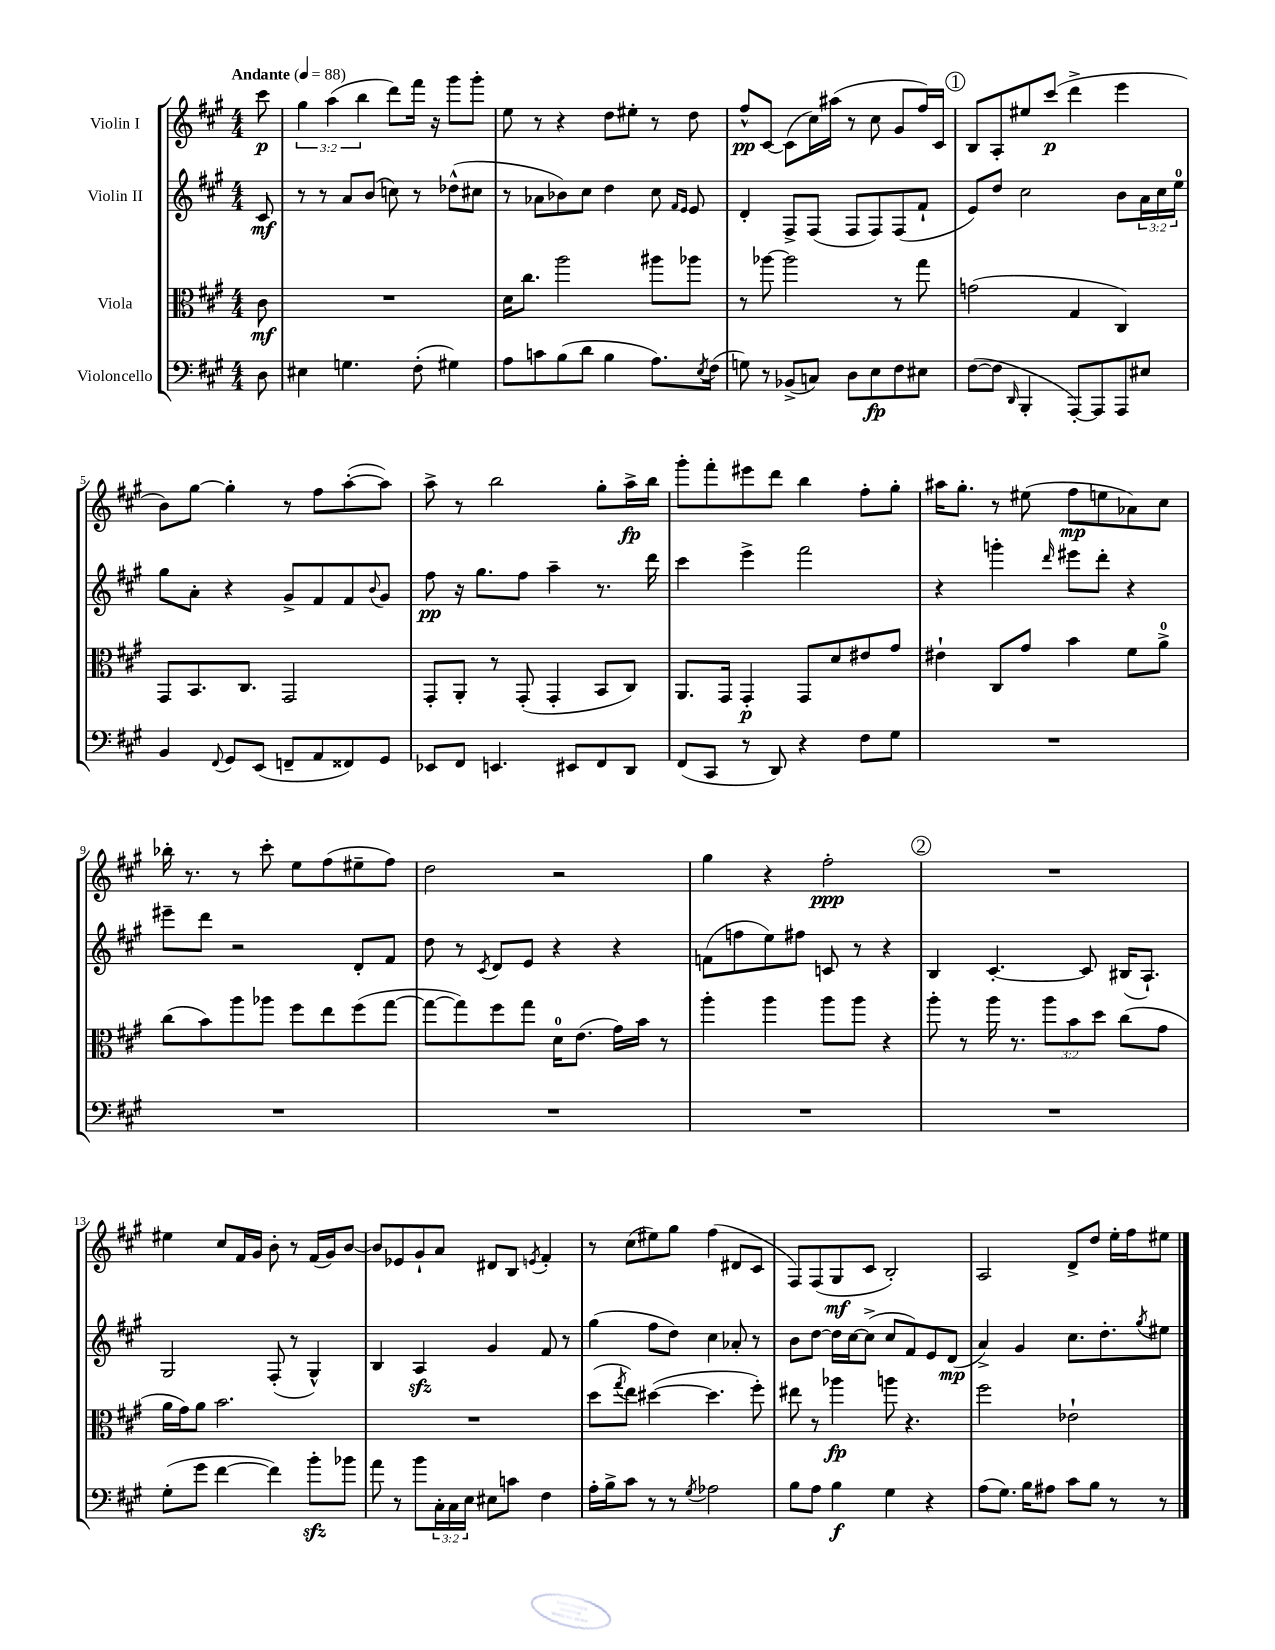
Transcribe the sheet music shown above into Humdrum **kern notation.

**kern	**dynam	**kern	**dynam	**kern	**dynam	**kern	**dynam
*part4	*part4	*part3	*part3	*part2	*part2	*part1	*part1
*staff4	*staff4	*staff3	*staff3	*staff2	*staff2	*staff1	*staff1
*I"Violoncello	*	*I"Viola	*	*I"Violin II	*	*I"Violin I	*
*clefF4	*	*clefC3	*	*clefG2	*	*clefG2	*
*k[f#c#g#]	*	*k[f#c#g#]	*	*k[f#c#g#]	*	*k[f#c#g#]	*
*M4/4	*	*M4/4	*	*M4/4	*	*M4/4	*
*MM88	*	*MM88	*	*MM88	*	*MM88	*
=	=	=	=	=	=	=	=
!	!	!	!	!	!	!LO:TX:a:B:t=Andante	!
8D\	.	8c#\	mf	8c#/	mf	8ccc#\	p
=1	=1	=1	=1	=1	=1	=1	=1
4E#X\	.	1r	.	8r	.	6gg#\	.
.	.	.	.	8r	.	.	.
.	.	.	.	.	.	(6aa\	.
4.Gn\	.	.	.	8a/L	.	.	.
.	.	.	.	.	.	6bb\	.
.	.	.	.	(8b/J	.	.	.
.	.	.	.	8ccn\)	.	8ddd\L)	.
(8F#'\	.	.	.	8r	.	16fff#\Jk	.
.	.	.	.	.	.	16r	.
4G#X\)	.	.	.	(8dd-X^^\L	.	8ggg#\L	.
.	.	.	.	8cc#X\J	.	8ggg#'\J	.
=2	=2	=2	=2	=2	=2	=2	=2
8A\L	.	16d\KL	.	8r	.	8ee\	.
.	.	8.cc#\J	.	.	.	.	.
8cn\	.	.	.	8a-X\L	.	8r	.
(8B\	.	2aa\	.	8b-X\)	.	4r	.
8d\J	.	.	.	8cc#\J	.	.	.
4B\	.	.	.	4dd\	.	8dd\L	.
.	.	.	.	.	.	8ee#X'\J	.
8.A\L)	.	8aa#X\L	.	8cc#\	.	8r	.
.	.	.	.	16qqf#/LL	.	.	.
.	.	.	.	16qqe/JJ	.	.	.
.	.	8aa-X\J	.	8e/	.	8dd\	.
8qE/	.	.	.	.	.	.	.
(16F#\Jk	.	.	.	.	.	.	.
=3	=3	=3	=3	=3	=3	=3	=3
8Gn\)	.	8r	.	4d'/	.	8ff#^^/L	pp
8r	.	[8aa-X\	.	.	.	[8c#/J	.
(8BB-X^/L	.	2aa-\]	.	8F#^/L	.	(8c#\L]	.
8Cn/J)	.	.	.	(8F#/J	.	16cc#\L)	.
.	.	.	.	.	.	(16aa#X\JJ	.
8D\L	.	.	.	8F#/L	.	8r	.
8E\	fp	.	.	8F#/)	.	8cc#\	.
8F#\	.	8r	.	(8F#/	.	8g#/L	.
8E#X\J	.	8gg#\	.	8f#`/J	.	16ff#/L)	.
.	.	.	.	.	.	16c#/JJ	.
!!LO:REH:place=s1:t=1
=4	=4	=4	=4	=4	=4	=4	=4
([8F#\L	.	(2gn\	.	8e/L)	.	8B/L	.
8F#\J]	.	.	.	8dd/J	.	8A'/	.
16qqDD/	.	.	.	.	.	.	.
4BBB'/	.	.	.	2cc#\	.	8ee#X/	.
.	.	.	.	.	.	(8ccc#/J	p
[8AAA'/L)	.	4G#/	.	.	.	4ddd^\	.
8AAA/]	.	.	.	.	.	.	.
8AAA/	.	4C#/)	.	8b\L	.	4eee\	.
8E#X/J	.	.	.	24a\L	.	.	.
.	.	.	.	24cc#\	.	.	.
.	.	.	.	24ee\JJ	.	.	.
!!LO:LB:g=z
=5	=5	=5	=5	=5	=5	=5	=5
4BB/	.	8GG#/L	.	8gg#\L	.	8b\L)	.
.	.	8.BB/	.	8a'\J	.	[8gg#\J	.
8qqFF#/	.	.	.	.	.	.	.
8GG#/L	.	.	.	4r	.	4gg#'\]	.
.	.	8.C#/J	.	.	.	.	.
(8EE/J	.	.	.	.	.	.	.
8FFn~/L	.	2GG#/	.	8g#^/L	.	8r	.
8AA/	.	.	.	8f#/	.	8ff#\L	.
8FF##X/)	.	.	.	8f#/	.	([8aa'\	.
.	.	.	.	8qqb/	.	.	.
8GG#/J	.	.	.	8g#/J	.	8aa\J])	.
=6	=6	=6	=6	=6	=6	=6	=6
8EE-X/L	.	8GG#'/L	.	8ff#\	pp	8aa^\	.
8FF#/J	.	8AA'/J	.	16r	.	8r	.
.	.	.	.	8.gg#\L	.	.	.
4.EEn/	.	8r	.	.	.	2bb\	.
.	.	(8GG#'/	.	8ff#\J	.	.	.
.	.	4GG#'/	.	4aa~\	.	.	.
8EE#X/L	.	.	.	.	.	.	.
8FF#/	.	8BB/L	.	8.r	.	8gg#'\L	.
8DD/J	.	8C#/J)	.	.	.	16aa^\L	fp
.	.	.	.	16ddd\	.	16bb\JJ	.
=7	=7	=7	=7	=7	=7	=7	=7
(8FF#/L	.	8.AA/L	.	4ccc#\	.	8ggg#'\L	.
8CC#/J	.	.	.	.	.	8fff#'\	.
.	.	16GG#/Jk	.	.	.	.	.
8r	.	4GG#'/	p	4eee^\	.	8eee#X\	.
8DD/)	.	.	.	.	.	8ddd\J	.
4r	.	8GG#/L	.	2fff#\	.	4bb\	.
.	.	8d/	.	.	.	.	.
8F#\L	.	8e#X/	.	.	.	8ff#'\L	.
8G#\J	.	8g#/J	.	.	.	8gg#'\J	.
=8	=8	=8	=8	=8	=8	=8	=8
1r	.	4e#X`\	.	4r	.	16aa#X\KL	.
.	.	.	.	.	.	8.gg#'\J	.
.	.	8C#/L	.	4gggn'\	.	8r	.
.	.	8g#/J	.	.	.	(8ee#X\	.
.	.	.	.	16qqddd/	.	.	.
.	.	4b\	.	8eee#X\L	.	8ff#\L	mp
.	.	.	.	8ddd'\J	.	8een\	.
.	.	8f#\L	.	4r	.	8a-X\)	.
.	.	8a^\J	.	.	.	8cc#\J	.
!!LO:LB:g=z
=9	=9	=9	=9	=9	=9	=9	=9
1r	.	(8cc#\L	.	8eee#X~\L	.	16bb-X'\	.
.	.	.	.	.	.	8.r	.
.	.	8b\)	.	8ddd\J	.	.	.
.	.	8aa\	.	2r	.	8r	.
.	.	8aa-X\J	.	.	.	8ccc#'\	.
.	.	8ff#\L	.	.	.	8ee\L	.
.	.	8ee\	.	.	.	(8ff#\	.
.	.	(8ff#\	.	8d'/L	.	8ee#X~\	.
.	.	[8gg#\J	.	8f#/J	.	8ff#\J)	.
=10	=10	=10	=10	=10	=10	=10	=10
1r	.	8gg#\L_	.	8dd\	.	2dd\	.
.	.	8gg#\])	.	8r	.	.	.
.	.	.	.	8qc#/	.	.	.
.	.	8ff#\	.	8d/L	.	.	.
.	.	8gg#\J	.	8e/J	.	.	.
.	.	16d\KL	.	4r	.	2r	.
.	.	(8.e\J	.	.	.	.	.
.	.	16g#\LL)	.	4r	.	.	.
.	.	16b\JJ	.	.	.	.	.
.	.	8r	.	.	.	.	.
=11	=11	=11	=11	=11	=11	=11	=11
1r	.	4aa'\	.	(8fn\L	.	4gg#\	.
.	.	.	.	8ffn\	.	.	.
.	.	4aa\	.	8ee\)	.	4r	.
.	.	.	.	8ff#X\J	.	.	.
.	.	8aa\L	.	8cn/	.	2ff#'\	ppp
.	.	8aa\J	.	8r	.	.	.
.	.	4r	.	4r	.	.	.
!!LO:REH:place=s1:t=2
=12	=12	=12	=12	=12	=12	=12	=12
1r	.	8aa'\	.	4B/	.	1r	.
.	.	8r	.	.	.	.	.
.	.	16aa\	.	[4.c#'/	.	.	.
.	.	8.r	.	.	.	.	.
.	.	12aa\L	.	.	.	.	.
.	.	12b\	.	.	.	.	.
.	.	.	.	8c#/]	.	.	.
.	.	12dd\J	.	.	.	.	.
.	.	(8cc#\L	.	(16B#X/KL	.	.	.
.	.	.	.	8.A`/J)	.	.	.
.	.	8g#\J	.	.	.	.	.
!!LO:LB:g=z
=13	=13	=13	=13	=13	=13	=13	=13
(8G#'\L	.	16a\LL	.	2G#/	.	4ee#X\	.
.	.	16g#\J)	.	.	.	.	.
8g#\J	.	8a\J	.	.	.	.	.
[4f#\	.	2.b\	.	.	.	8cc#/L	.
.	.	.	.	.	.	16f#/L	.
.	.	.	.	.	.	16g#/JJ	.
4f#\])	.	.	.	(8F#'/	.	8b'\	.
.	.	.	.	8r	.	8r	.
8bzz'\L	.	.	.	4G#^^/)	.	(16f#/LL	.
.	.	.	.	.	.	16g#/J)	.
8b-X\J	.	.	.	.	.	[8b/J	.
=14	=14	=14	=14	=14	=14	=14	=14
8a\	.	1r	.	4B/	.	8b/L]	.
8r	.	.	.	.	.	8e-X/	.
8b\L	.	.	.	4Azz/	.	8g#`/	.
24C#'\L	.	.	.	.	.	8a/J	.
24C#\	.	.	.	.	.	.	.
24E\JJ	.	.	.	.	.	.	.
8E#X\L	.	.	.	4g#/	.	8d#X/L	.
8cn\J	.	.	.	.	.	8B/J	.
.	.	.	.	.	.	8qen/	.
4F#\	.	.	.	8f#/	.	4f#'/	.
.	.	.	.	8r	.	.	.
=15	=15	=15	=15	=15	=15	=15	=15
16A'\LL	.	(8dd\L	.	(4gg#\	.	8r	.
16B^\J	.	.	.	.	.	.	.
.	.	8qgg#/	.	.	.	.	.
8c#\J	.	8ee\J)	.	.	.	(8cc#\L	.
8r	.	([4dd#X\	.	8ff#\L	.	8ee#X\)	.
8r	.	.	.	8dd\J)	.	8gg#\J	.
8qG#/	.	.	.	.	.	.	.
2A-X\	.	4.dd#\]	.	4cc#\	.	(4ff#\	.
.	.	.	.	8a-X'/	.	8d#X/L	.
.	.	8ff#'\)	.	8r	.	8c#/J	.
=16	=16	=16	=16	=16	=16	=16	=16
8B\L	.	8ee#X\	.	8b\L	.	8F#/L)	.
8A\J	.	8r	.	[8dd\J	.	(8F#/	.
4B\	f	4aa-X\	fp	16dd\LL]	.	8G#/	mf
.	.	.	.	[16cc#\J	.	.	.
.	.	.	.	(8cc#^\J]	.	8c#/J	.
4G#\	.	8aan\	.	8cc#/L	.	2B'/)	.
.	.	4.r	.	8f#/)	.	.	.
4r	.	.	.	8e/	.	.	.
.	.	.	.	(8d/J	mp	.	.
=17	=17	=17	=17	=17	=17	=17	=17
(8A\L	.	2ff#\	.	4a^/)	.	2A/	.
8.G#\J)	.	.	.	.	.	.	.
.	.	.	.	4g#/	.	.	.
16B\KL	.	.	.	.	.	.	.
8A#X\J	.	.	.	.	.	.	.
8c#\L	.	2e-X`\	.	8.cc#\L	.	8d^/L	.
8B\J	.	.	.	.	.	8dd/J	.
.	.	.	.	8.dd'\	.	.	.
8r	.	.	.	.	.	16ee'\LL	.
.	.	.	.	.	.	16ff#\J	.
.	.	.	.	8qgg#/	.	.	.
8r	.	.	.	8ee#X\J	.	8ee#X\J	.
==	==	==	==	==	==	==	==
*-	*-	*-	*-	*-	*-	*-	*-
